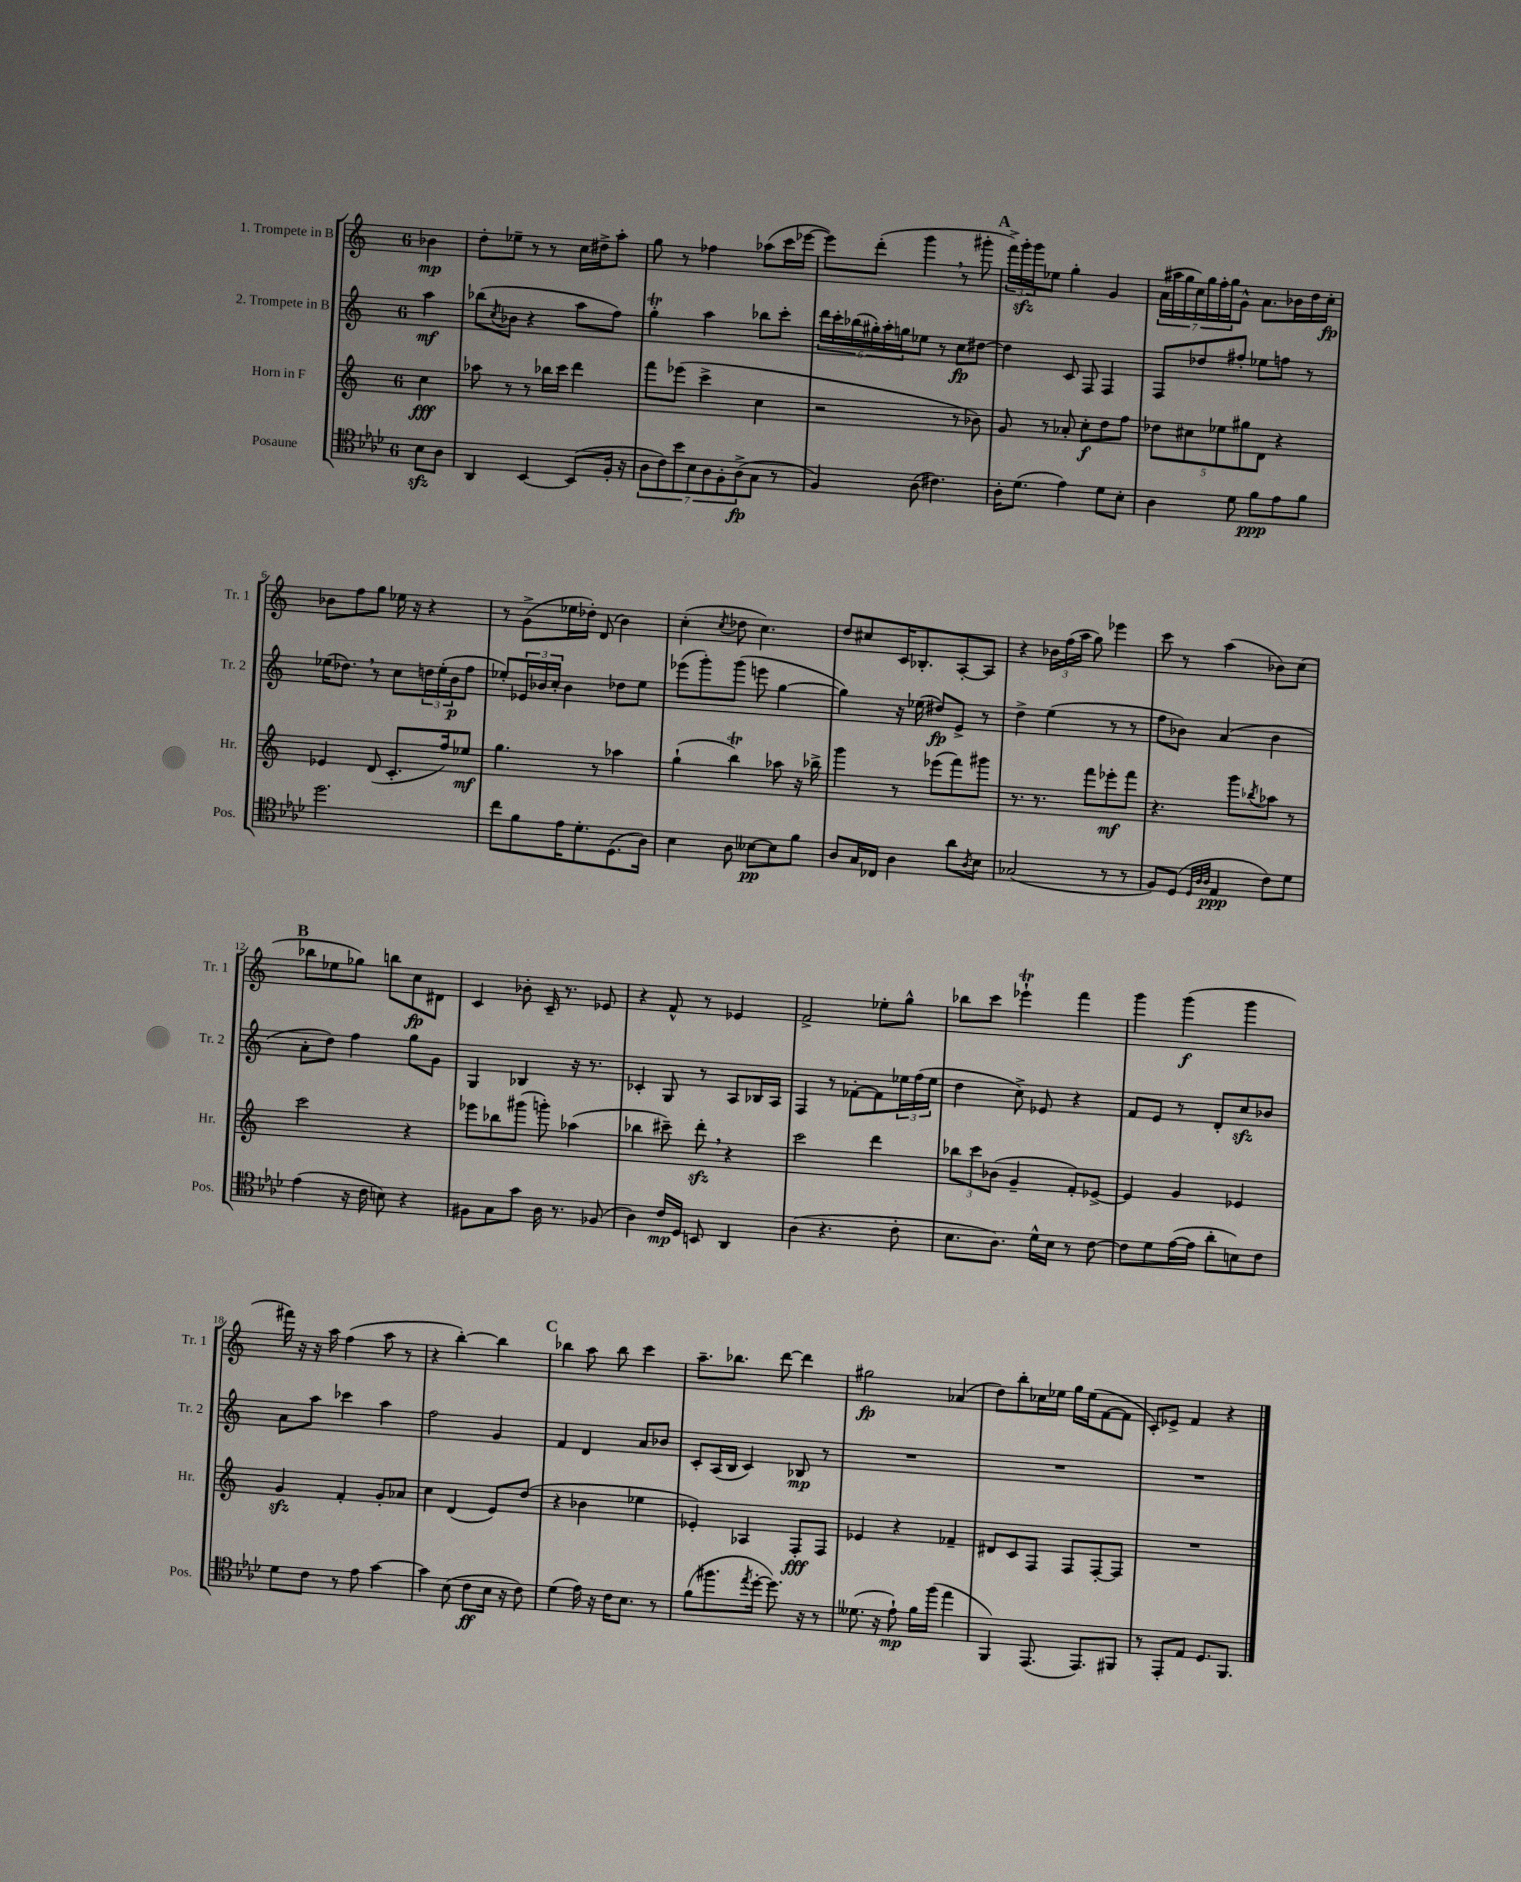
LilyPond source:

<<
\new StaffGroup <<
\new Staff = "s0" \with { instrumentName = "1. Trompete in B" shortInstrumentName = "Tr. 1" } {
    \clef treble \key c \major \once \override Staff.TimeSignature.style = #'single-digit \time 6/8 \partial 4
    bes'4\mp |
    d''8-. ees''8-- r8 r8 c''16 dis''16-> a''8-. |
    g''8 r8 fes''4 aes''8( c'''16 ees'''16~ |
    ees'''8) d'''8-.( g'''4 \breathe r8 gis'''8-. |
    \mark \markup { \bold "A" } \tuplet 3/2 { f'''16->) g'''16-.\sfz g'''16 } ees''8 g''4-. g'4 |
    \tuplet 7/4 { a'16( ais''16 g''16 c''16) g''16 f''16-. g''16 } g'8-^ a'8. bes'16 d''16 c''16-.\fp |
    bes'8 f''8 g''8 ees''16 r16 r4 |
    r8 g'8->( ees''16 des''16-.) d'8( b'4) |
    c''4-.( \acciaccatura { c''8 } des''8 c''4.) |
    d''8 cis''8 c'16 bes8.-. a8~-. a8 |
    r4 \tuplet 3/2 { bes'16 f''16( a''16 } g''8) ees'''4 |
    c'''8 r8 a''4( bes'8) c''8( |
    \mark \markup { \bold "B" } bes''8 ees''8 ges''8) b''8 c''8\fp dis'8 |
    c'4 bes'8-. c'16-- r8. ees'8 |
    r4 f'8-^ r8 ees'4 |
    f'2-> ees''8-. g''8-^ |
    bes''8 c'''8 ees'''4-!\trill f'''4 |
    g'''4 g'''4\f( g'''4 |
    fis'''16) r16 r16 a''16 f''4( a''8 r8 |
    r4 b''4~-.) b''4 |
    \mark \markup { \bold "C" } bes''4 a''8 bes''8 c'''4 |
    a''8.-- bes''8. d'''8~ d'''4 |
    gis''2\fp aes'4( |
    d''8) b''8-. ces''16 ees''16 g''16 ees''16( f'8~ f'8 |
    c'8-.) ees'8-> f'4 r4 \bar "|." |
}
\new Staff = "s1" \with { instrumentName = "2. Trompete in B" shortInstrumentName = "Tr. 2" } {
    \clef treble \key c \major \once \override Staff.TimeSignature.style = #'single-digit \time 6/8 \partial 4
    a''4\mf |
    bes''8( \acciaccatura { c''8 } bes'8 r4 a''8 f''8) |
    g''4-.\trill a''4 bes''8 c'''8-. |
    \tuplet 6/4 { d'''16 c'''16-. bes''16( gis''16-.) a''16-. g''16 } ees''8 r8 c''8\fp dis''8~ |
    \mark \markup { \bold "A" } dis''4 c'8 f8 f4 |
    f8 des''8 fis''8-. ees''8 f''8 r8 |
    ees''16( des''8.) \breathe r8 c''8 \tuplet 3/2 { d''16 ees''16-.( b'16\p } f''8 |
    ees''8-.) \tuplet 3/2 { ees'16 bes'16 c''16-. } bes'4 des''8 ees''8 |
    ees'''8( g'''8-.) g'''8( e'''8 g''4~ |
    g''4) r16 ees''16( dis''8\fp) e'8-> r8 |
    d''4-> e''4( r8 r8 |
    f''8 bes'8) a'4( bes'4 |
    \mark \markup { \bold "B" } a'8-. d''8) f''4 g''8 g'8 |
    g4 bes4 r16 r8. |
    ces'4-. g8 r8 a8 bes16 a16 |
    f4 r8 fes'8~-. fes'8 \tuplet 3/2 { ees''16 f''16( ees''16 } |
    d''4 c''8->) ees'8 r4 |
    f'8 e'8 r8 d'8-. c''8\sfz bes'8 |
    a'8 a''8 ces'''4 a''4 |
    f''2 g'4 |
    \mark \markup { \bold "C" } f'4 d'4 a'8 bes'8 |
    c'8-. a16( b16 c'4) bes8\mp r8 |
    R2. |
    R2. |
    R2. \bar "|." |
}
\new Staff = "s2" \with { instrumentName = "Horn in F" shortInstrumentName = "Hr." } {
    \clef treble \key c \major \once \override Staff.TimeSignature.style = #'single-digit \time 6/8 \partial 4
    c''4\fff |
    aes''8 r8 r8 bes''16 c'''16 d'''4 |
    f'''8 ees'''8( c'''4-> c''4 |
    r2 r8 bes'8) |
    \mark \markup { \bold "A" } g'8 r8 aes'8-. c''8-.\f d''8 f''8 |
    \tuplet 5/4 { des''8 cis''8 ees''8 gis''8 d'8 } r4 |
    ees'4 d'8( c'8.-. f''16) ees''8\mf |
    g''4. r8 aes''4 |
    g''4-!( b''4\trill) aes''8 r16 bes''16-> |
    g'''4 r8 ees'''8( f'''8) gis'''8 |
    r8. r8. f'''8 ees'''8-.\mf f'''8 |
    r4. g'''8 \acciaccatura { bes''8 } aes''8 r8 |
    \mark \markup { \bold "B" } c'''2 r4 |
    ees'''8 bes''8 gis'''8( g'''8-.) aes''4( |
    bes''4 cis'''8--) d'''8-.\sfz \breathe r4 |
    c'''2 d'''4 |
    \tuplet 3/2 { bes''8 c'''8 bes'8( } g'4-- f'8-.) ees'8~-> |
    ees'4 g'4 ees'4 |
    g'4\sfz f'4-. g'8-. aes'8 |
    c''4 d'4( e'8) d''8( |
    \mark \markup { \bold "C" } r4 bes'4 ees''4 |
    ees'4-.) aes4 f8-.\fff f8 |
    ees'4 r4 fes'4-- |
    dis'8 c'8 f8 f8 f8~-. f8 |
    R2. \bar "|." |
}
\new Staff = "s3" \with { instrumentName = "Posaune" shortInstrumentName = "Pos." } {
    \clef tenor \key aes \major \once \override Staff.TimeSignature.style = #'single-digit \time 6/8 \partial 4
    bes8\sfz aes8 |
    aes,4 bes,4~ bes,8( f16-. r16 |
    \tuplet 7/4 { aes8 c'8) bes'8 bes8 aes8 f8-. aes8->\fp( } g8 r8 |
    f4) aes8( cis'4.) |
    \mark \markup { \bold "A" } aes16-. des'8.( ees'4) des'8 bes8-. |
    aes4 des'8 f'8\ppp ees'8 f'8 |
    des''2. |
    c''8 f'8 ees'16 des'8.-. des8.( aes16) |
    bes4 aes8 beses8~\pp beses8 f'8 |
    aes8 g16 ces16 aes4 aes'8 \acciaccatura { aes8 } bes8 |
    ges2( r8 r8 |
    f8) des8( \grace { des32 aes32 aes32 } ees4\ppp c'8) des'8 |
    \mark \markup { \bold "B" } ees'4( r16 c'16 b8) r4 |
    fis8 g8 g'8 aes16 r8. fes8( |
    aes4) c'16\mp des16 b,8 aes,4 |
    aes4( r4. c'8-. |
    bes8. aes8.) des'16-^ bes16 r8 c'8~ |
    c'8 des'8 ees'16~( ees'16 aes'8-. b8) c'8 |
    des'8 c'8 r8 ees'8 g'4~ |
    g'4 bes8( c'8\ff bes16 r16 c'8) |
    \mark \markup { \bold "C" } des'4( ees'16) r16 c'16 bes8. r8 |
    f'8( fis''8. \acciaccatura { ees''8 } des''16~-. des''8.) r16 r8 |
    deses'8.( r16 ees'8-!\mp) f'16 f''16( ees''4 |
    f,4) ees,8.( ees,8.) fis,8 |
    r8 ees,8-. ees8 des8. f,8. \bar "|." |
}
>>
>>
